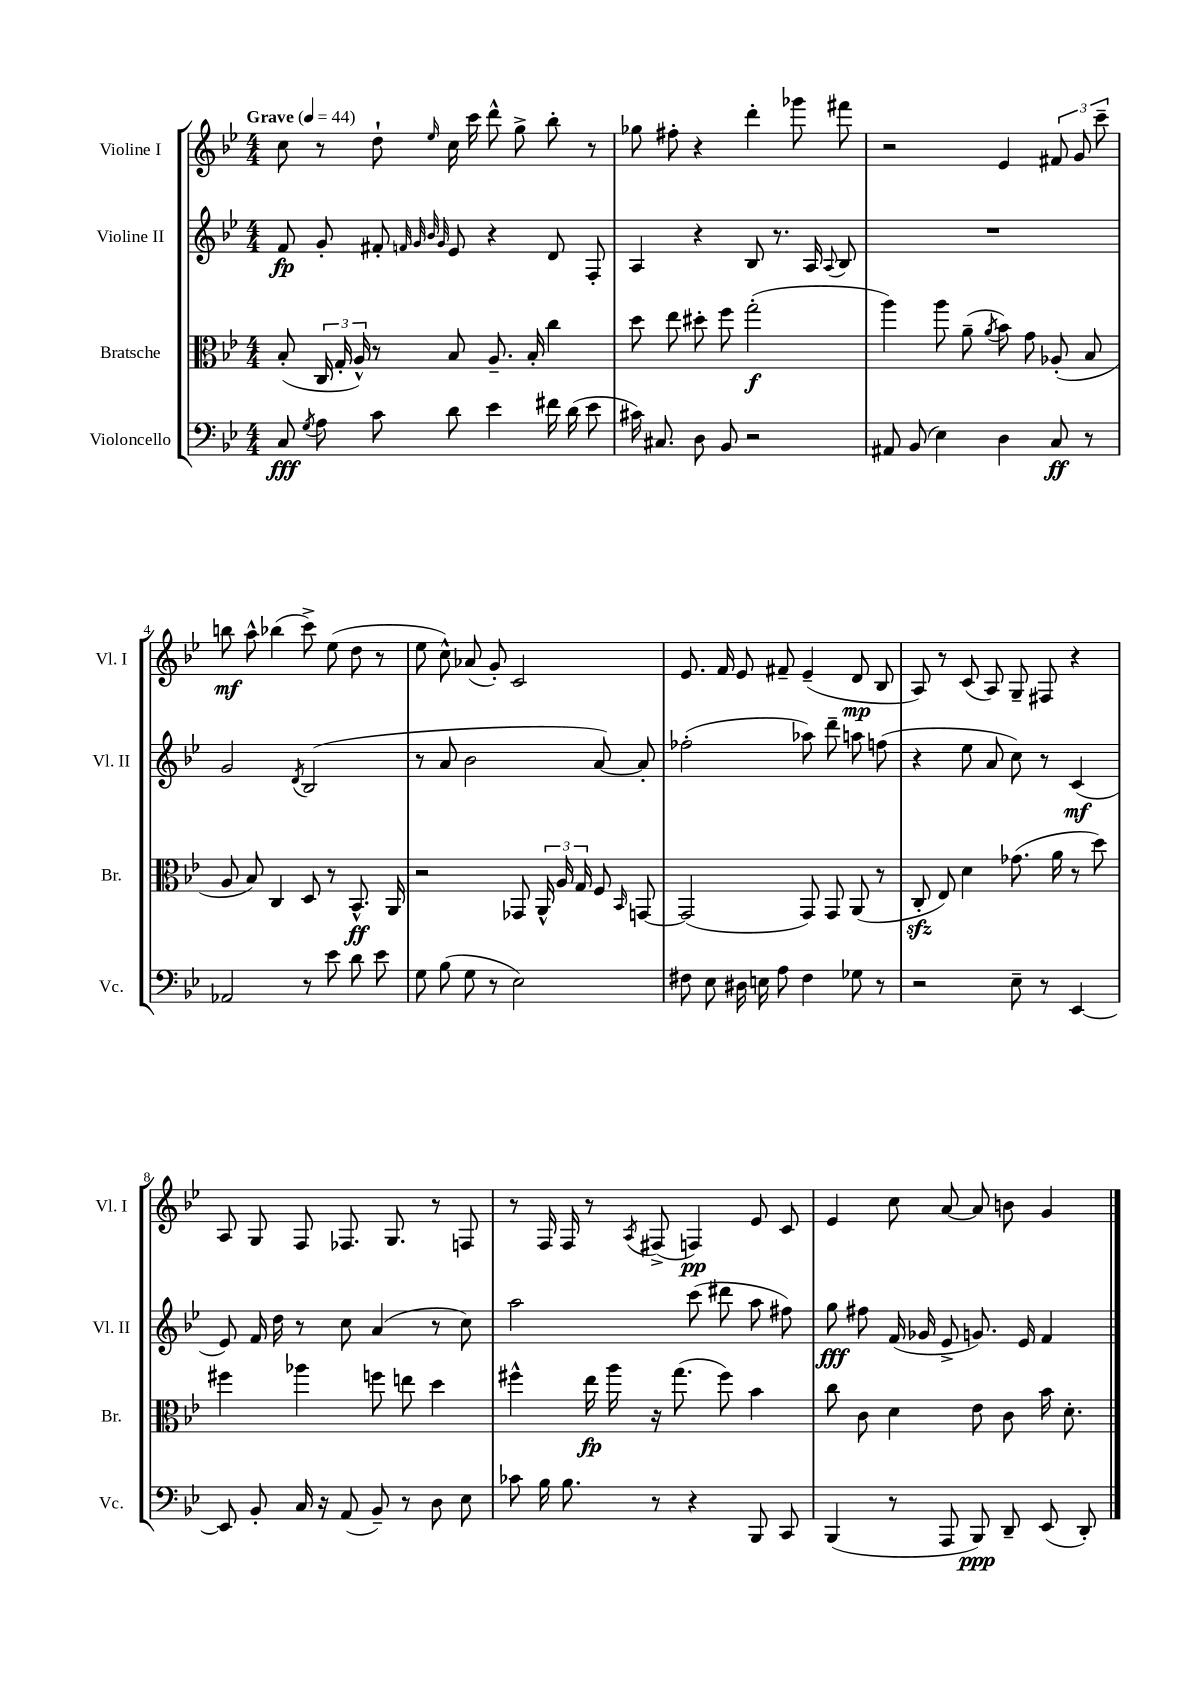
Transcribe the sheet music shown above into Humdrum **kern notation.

**kern	**dynam	**kern	**dynam	**kern	**dynam	**kern	**dynam
*part4	*part4	*part3	*part3	*part2	*part2	*part1	*part1
*staff4	*staff4	*staff3	*staff3	*staff2	*staff2	*staff1	*staff1
*I"Violoncello	*	*I"Bratsche	*	*I"Violine II	*	*I"Violine I	*
*I'Vc.	*	*I'Br.	*	*I'Vl. II	*	*I'Vl. I	*
*clefF4	*	*clefC3	*	*clefG2	*	*clefG2	*
*k[b-e-]	*	*k[b-e-]	*	*k[b-e-]	*	*k[b-e-]	*
*M4/4	*	*M4/4	*	*M4/4	*	*M4/4	*
*MM44	*	*MM44	*	*MM44	*	*MM44	*
=1	=1	=1	=1	=1	=1	=1	=1
!	!	!	!	!	!	!LO:TX:a:B:t=Grave	!
8C/	fff	(8B-'/	.	8f/	fp	8cc\	.
8qG/	.	.	.	.	.	.	.
8A\	.	24C/	.	8g'/	.	8r	.
.	.	24G'/	.	.	.	.	.
.	.	24A^^/)	.	.	.	.	.
8c\	.	8r	.	8f#X'/	.	8dd`\	.
.	.	.	.	32qqfn/	.	.	.
.	.	.	.	32qqg/	.	.	.
.	.	.	.	32qqb-/	.	.	.
.	.	.	.	32qqg/	.	16qqee-/	.
8d\	.	8B-/	.	8e-/	.	16cc\	.
.	.	.	.	.	.	16ccc\	.
4e-\	.	8.A~/	.	4r	.	8ddd^^\	.
.	.	.	.	.	.	8gg^\	.
.	.	16B-'/	.	.	.	.	.
16f#X\	.	4cc\	.	8d/	.	8bb-'\	.
(16d\	.	.	.	.	.	.	.
8e-\	.	.	.	8F'/	.	8r	.
=2	=2	=2	=2	=2	=2	=2	=2
16c#X\)	.	8dd\	.	4A/	.	8gg-X\	.
8.C#X/	.	.	.	.	.	.	.
.	.	8ee-\	.	.	.	8ff#X'\	.
8D\	.	8dd#X'\	.	4r	.	4r	.
8BB-/	.	8ff\	.	.	.	.	.
2r	.	(2gg'\	f	8B-/	.	4ddd'\	.
.	.	.	.	8.r	.	.	.
.	.	.	.	.	.	8ggg-X\	.
.	.	.	.	16A/	.	.	.
.	.	.	.	8qqA/	.	.	.
.	.	.	.	8B-/	.	8fff#X\	.
=3	=3	=3	=3	=3	=3	=3	=3
8AA#X/	.	4aa\)	.	1r	.	2r	.
(8BB-/	.	.	.	.	.	.	.
4E-\)	.	8aa\	.	.	.	.	.
.	.	(8a~\	.	.	.	.	.
.	.	8qa/	.	.	.	.	.
4D\	.	8b-\)	.	.	.	4e-/	.
.	.	8g\	.	.	.	.	.
8C/	ff	(8A-X'/	.	.	.	12f#X/	.
.	.	.	.	.	.	12g/	.
8r	.	8B-/	.	.	.	.	.
.	.	.	.	.	.	12ccc~\	.
!!LO:LB:g=z
=4	=4	=4	=4	=4	=4	=4	=4
2AA-X/	.	8A/	.	2g/	.	8bbn\	mf
.	.	8B-/)	.	.	.	8aa^^\	.
.	.	4C/	.	.	.	(4bb-X\	.
.	.	.	.	8qd/	.	.	.
8r	.	8D/	.	(2B-/	.	8ccc^\)	.
8e-\	.	8r	.	.	.	(8ee-\	.
8d\	.	8.BB-^^/	ff	.	.	8dd\	.
8e-\	.	.	.	.	.	8r	.
.	.	16AA/	.	.	.	.	.
=5	=5	=5	=5	=5	=5	=5	=5
8G\	.	2r	.	8r	.	8ee-\	.
(8B-\	.	.	.	8a/	.	8cc^^\)	.
8G\	.	.	.	2b-\	.	(8a-X/	.
8r	.	.	.	.	.	8g'/)	.
2E-\)	.	8GG-X/	.	.	.	2c/	.
.	.	24AA^^/	.	.	.	.	.
.	.	24A/	.	.	.	.	.
.	.	24G/	.	.	.	.	.
.	.	8F/	.	[8a/)	.	.	.
.	.	16qqBB-/	.	.	.	.	.
.	.	[8GGn/	.	8a'/]	.	.	.
=6	=6	=6	=6	=6	=6	=6	=6
8F#X\	.	(2GG/]	.	(2ff-X'\	.	8.e-/	.
8E-\	.	.	.	.	.	.	.
.	.	.	.	.	.	16f/	.
16D#X\	.	.	.	.	.	8e-/	.
16En\	.	.	.	.	.	.	.
8A\	.	.	.	.	.	8f#X~/	.
4F#\	.	8GG/)	.	8aa-X\)	.	(4e-~/	.
.	.	8GG/	.	8ddd~\	.	.	.
8G-X\	.	(8AA/	.	8aan\	.	8d/	mp
8r	.	8r	.	(8ffn\	.	8B-/	.
=7	=7	=7	=7	=7	=7	=7	=7
2r	.	8Czz'/	.	4r	.	8A/)	.
.	.	8E-/)	.	.	.	8r	.
.	.	4d\	.	8ee-\	.	(8c/	.
.	.	.	.	8a/	.	8A/)	.
8E-~\	.	(8.g-X\	.	8cc\)	.	8G~/	.
8r	.	.	.	8r	.	8F#X/	.
.	.	16a\	.	.	.	.	.
[4EE-/	.	8r	.	(4c/	mf	4r	.
.	.	8dd\)	.	.	.	.	.
!!LO:LB:g=z
=8	=8	=8	=8	=8	=8	=8	=8
8EE-/]	.	4ff#X\	.	8e-/)	.	8A/	.
8BB-'/	.	.	.	16f/	.	8G/	.
.	.	.	.	16dd\	.	.	.
16C/	.	4aa-X\	.	8r	.	8F/	.
16r	.	.	.	.	.	.	.
(8AA/	.	.	.	8cc\	.	8.F-X/	.
8BB-~/)	.	8ffn\	.	(4a/	.	.	.
.	.	.	.	.	.	8.G/	.
8r	.	8een\	.	.	.	.	.
8D\	.	4dd\	.	8r	.	8r	.
8E-\	.	.	.	8cc\)	.	8Fn/	.
=9	=9	=9	=9	=9	=9	=9	=9
8c-X\	.	4ff#X^^\	.	2aa\	.	8r	.
16B-\	.	.	.	.	.	16F/	.
8.B-\	.	.	.	.	.	16F/	.
.	.	16ee-\	fp	.	.	8r	.
.	.	16aa\	.	.	.	.	.
.	.	.	.	.	.	8qA/	.
8r	.	16r	.	.	.	(8F#X^/	.
.	.	(8.gg\	.	.	.	.	.
4r	.	.	.	(8ccc\	.	4Fn/)	pp
.	.	8ff#\)	.	8ddd#X\	.	.	.
8BBB-/	.	4b-\	.	8aa\	.	8e-/	.
8CC/	.	.	.	8ff#X\)	.	8c/	.
=10	=10	=10	=10	=10	=10	=10	=10
(4BBB-/	.	8cc\	.	8gg\	fff	4e-/	.
.	.	8c\	.	8ff#X\	.	.	.
8r	.	4d\	.	(16f/	.	8cc\	.
.	.	.	.	16g-X/	.	.	.
8AAA/	.	.	.	8e-^/	.	[8a/	.
8BBB-/)	ppp	8e-\	.	8.gn/)	.	8a/]	.
8DD~/	.	8c\	.	.	.	8bn\	.
.	.	.	.	16e-/	.	.	.
(8EE-/	.	16b-\	.	4f/	.	4g/	.
.	.	8.d'\	.	.	.	.	.
8DD'/)	.	.	.	.	.	.	.
==	==	==	==	==	==	==	==
*-	*-	*-	*-	*-	*-	*-	*-
